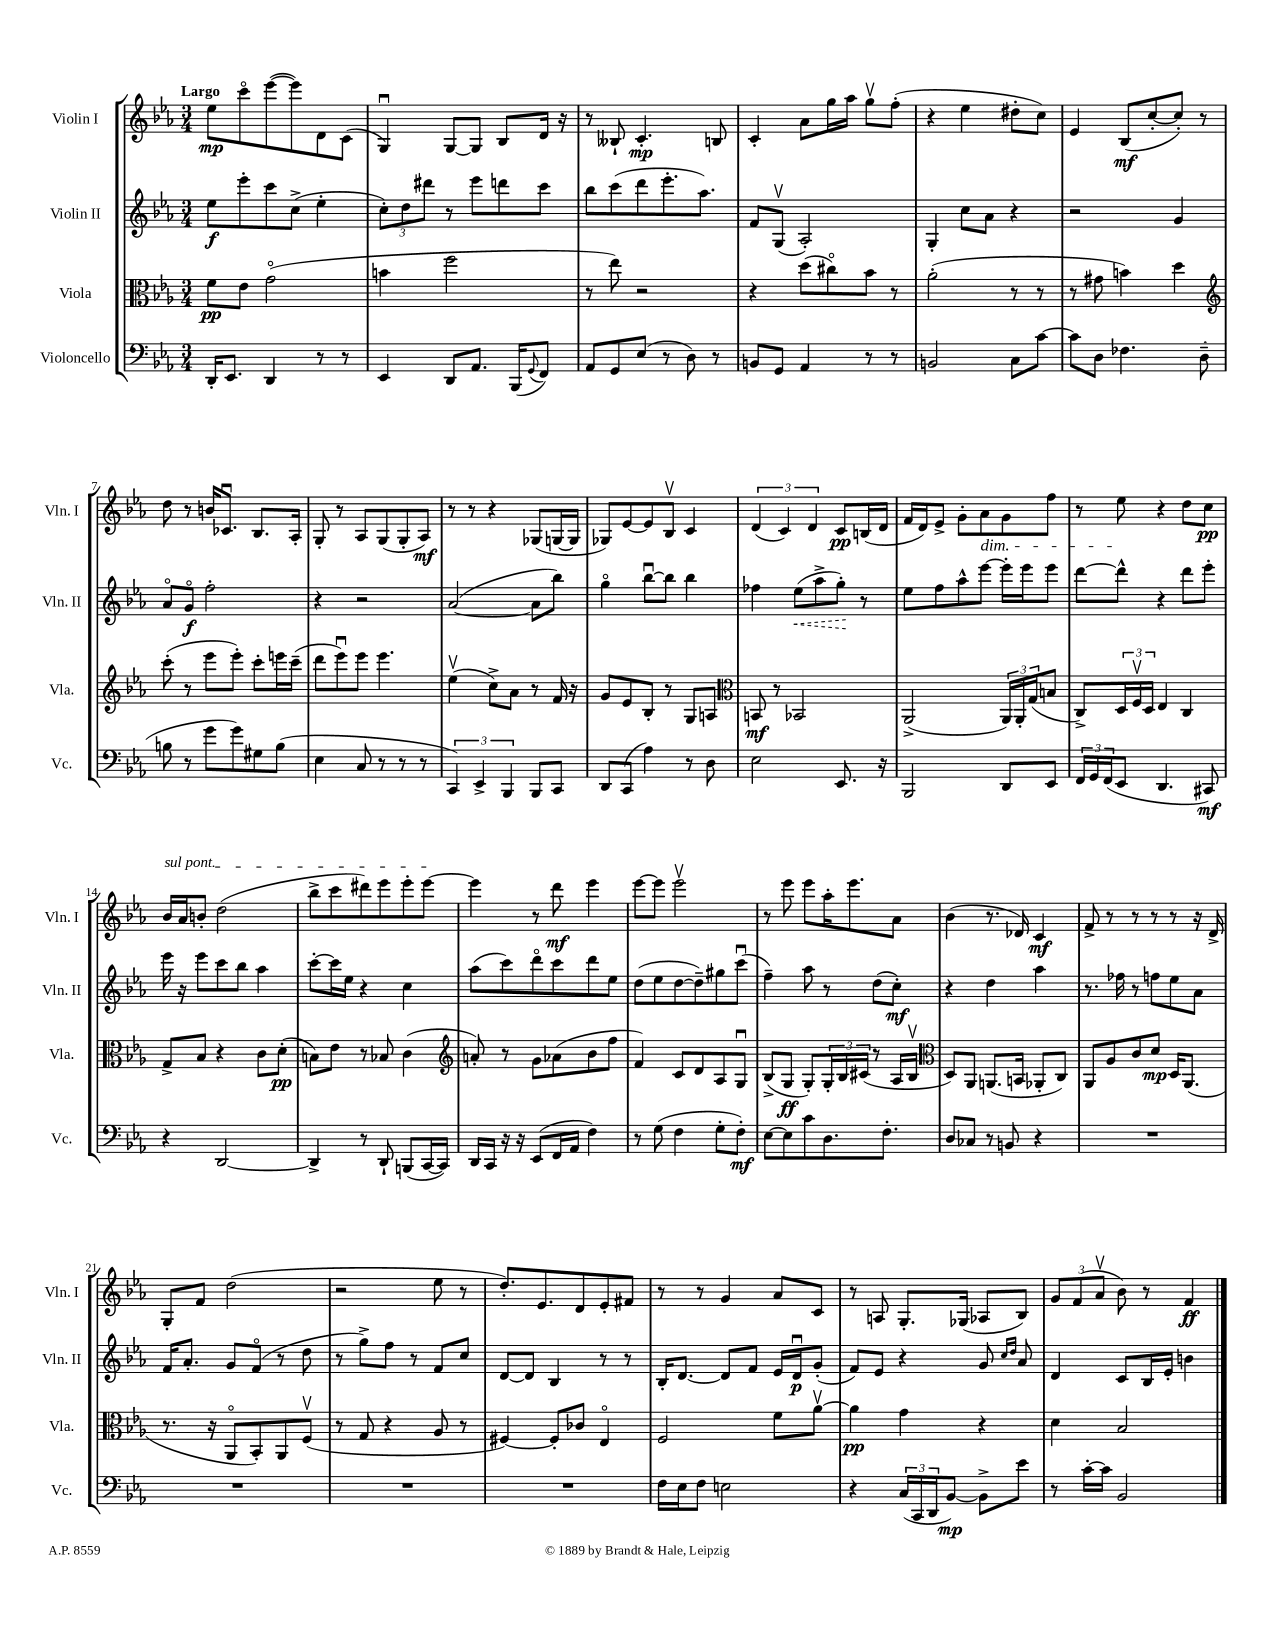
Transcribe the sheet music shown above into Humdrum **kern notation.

**kern	**dynam	**kern	**dynam	**kern	**dynam	**kern	**dynam
*part4	*part4	*part3	*part3	*part2	*part2	*part1	*part1
*staff4	*staff4	*staff3	*staff3	*staff2	*staff2	*staff1	*staff1
*I"Violoncello	*	*I"Viola	*	*I"Violin II	*	*I"Violin I	*
*I'Vc.	*	*I'Vla.	*	*I'Vln. II	*	*I'Vln. I	*
*clefF4	*	*clefC3	*	*clefG2	*	*clefG2	*
*k[b-e-a-]	*	*k[b-e-a-]	*	*k[b-e-a-]	*	*k[b-e-a-]	*
*M3/4	*	*M3/4	*	*M3/4	*	*M3/4	*
=1	=1	=1	=1	=1	=1	=1	=1
!	!	!	!	!	!	!LO:TX:a:B:t=Largo	!
16DD'/KL	.	8f\L	pp	8ee-\L	f	8ee-\L	mp
8.EE-/J	.	.	.	.	.	.	.
.	.	8e-\J	.	8eee-'\	.	8ccc\	.
4DD/	.	(2g\	.	8ccc\	.	([8eee-\	.
.	.	.	.	(8cc^\J	.	8eee-\])	.
8r	.	.	.	4ee-'\	.	8d\	.
8r	.	.	.	.	.	(8c\J	.
=2	=2	=2	=2	=2	=2	=2	=2
4EE-/	.	4bn\	.	12cc'\L)	.	4Gu/)	.
.	.	.	.	12dd\	.	.	.
.	.	.	.	12ddd#X\J	.	.	.
8DD/L	.	2ff\	.	8r	.	[8G/L	.
8.AA-/J	.	.	.	8eee-\L	.	8G/J]	.
.	.	.	.	8dddn\	.	8B-/L	.
(16BBB-/KL	.	.	.	.	.	.	.
8qqGG/	.	.	.	.	.	.	.
8FF/J)	.	.	.	8ccc\J	.	16d/Jk	.
.	.	.	.	.	.	16r	.
=3	=3	=3	=3	=3	=3	=3	=3
8AA-/L	.	8r	.	8bb-\L	.	8r	.
8GG/	.	8ee-\)	.	(8ccc\	.	8B--X`/	.
(8E-/J	.	2r	.	8ddd\	.	4.c'/	mp
8r	.	.	.	8.eee-'\	.	.	.
8D\)	.	.	.	.	.	.	.
.	.	.	.	8.aa-\J)	.	.	.
8r	.	.	.	.	.	8Bn/	.
=4	=4	=4	=4	=4	=4	=4	=4
8BBn/L	.	4r	.	8f/L	.	4c'/	.
8GG/J	.	.	.	(8Gv/J	.	.	.
4AA-/	.	(8dd\L	.	2A-'/)	.	8a-\L	.
.	.	8cc#X\)	.	.	.	16gg\L	.
.	.	.	.	.	.	16aa-\JJ	.
8r	.	8b-\J	.	.	.	8ggv\L	.
8r	.	8r	.	.	.	(8ff'\J	.
=5	=5	=5	=5	=5	=5	=5	=5
2BBn/	.	(2a-'\	.	4G'/	.	4r	.
.	.	.	.	8cc\L	.	4ee-\	.
.	.	.	.	8a-\J	.	.	.
8C\L	.	8r	.	4r	.	8dd#X'\L	.
[8c\J	.	8r	.	.	.	8cc\J)	.
=6	=6	=6	=6	=6	=6	=6	=6
8c\L]	.	8r	.	2r	.	4e-/	.
8D\J	.	8g#X\	.	.	.	.	.
4.F-X\	.	4bn\)	.	.	.	(8B-/L	mf
.	.	.	.	.	.	[8cc'/	.
.	.	4dd\	.	4g/	.	8cc'/J])	.
(8D~\	.	.	.	.	.	8r	.
!!LO:LB:g=z
=7	=7	=7	=7	=7	=7	=7	=7
*	*	*clefG2	*	*	*	*	*
8Bn\	.	(8ccc'\	.	8a-/L	.	8dd\	.
8r	.	8r	.	8g/J	f	8r	.
8g\L	.	8eee-\L	.	2ff'\	.	16bn/KL	.
.	.	.	.	.	.	8.c-Xu/J	.
8g\)	.	8eee-'\J)	.	.	.	.	.
8G#X\	.	8ccc'\L	.	.	.	8.B-/L	.
(8B\J	.	16eeen\L	.	.	.	.	.
.	.	(16ccc~\JJ	.	.	.	16A-'/Jk	.
=8	=8	=8	=8	=8	=8	=8	=8
4E-\	.	8ddd\L	.	4r	.	8G'/	.
.	.	8eee-u\)	.	.	.	8r	.
8C/	.	8eee-\J	.	2r	.	8A-/L	.
8r	.	4.eee-\	.	.	.	(8G/	.
8r	.	.	.	.	.	8G'/	.
8r	.	.	.	.	.	8A-/J)	mf
=9	=9	=9	=9	=9	=9	=9	=9
6CC/)	.	(4ee-v\	.	([2a-/	.	8r	.
.	.	.	.	.	.	8r	.
6EE-^/	.	.	.	.	.	.	.
.	.	8cc^\L)	.	.	.	4r	.
6BBB-/	.	.	.	.	.	.	.
.	.	8a-\J	.	.	.	.	.
8BBB-/L	.	8r	.	8a-\L]	.	(8G-X/L	.
8CC/J	.	16f/	.	8bb-\J)	.	[16Gn/L	.
.	.	16r	.	.	.	16G/JJ]	.
=10	=10	=10	=10	=10	=10	=10	=10
8DD/L	.	8g/L	.	4gg\	.	8G-X/L)	.
(8CC/J	.	8e-/	.	.	.	[8e-/	.
4A-\)	.	8B-'/J	.	[8bb-u\L	.	8e-/]	.
.	.	8r	.	8bb-\J]	.	8B-v/J	.
8r	.	8G/L	.	4bb-\	.	4c/	.
8D\	.	8An/J	.	.	.	.	.
=11	=11	=11	=11	=11	=11	=11	=11
*	*	*clefC3	*	*	*	*	*
2E-\	.	8BBn/	mf	4ff-X\	.	(6d/	.
.	.	8r	.	.	.	.	.
.	.	.	.	.	.	6c/)	.
!	!	!	!	!	!LO:HP:b	!	!
.	.	2BB-X/	.	(8ee-\L	<	.	.
.	.	.	.	.	.	6d/	.
.	.	.	.	8aa-^\	.	.	.
8.EE-/	.	.	.	8gg'\J)	.	8c/L	pp
.	.	.	.	8r	[	(16Bn/L	.
16r	.	.	.	.	.	16d/JJ	.
=12	=12	=12	=12	=12	=12	=12	=12
2BBB-/	.	(2AA-^/	.	8ee-\L	.	16f/LL	.
.	.	.	.	.	.	16d/J)	.
.	.	.	.	8ff\	.	8e-^/J	.
.	.	.	.	8aa-^^\	.	8g'\L	.
!	!	!	!	!	!	!LO:TX:b:i:t=dim.	!
.	.	.	.	[8eee-\J	.	8a-\	.
8DD/L	.	24AA-/LL)	.	16eee-'\LL]	.	8g\	.
.	.	24AA-'/	.	.	.	.	.
.	.	.	.	16eee-\J	.	.	.
.	.	(24G/J	.	.	.	.	.
8EE-/J	.	8Bn/J	.	8eee-\J	.	8ff\J	.
=13	=13	=13	=13	=13	=13	=13	=13
24FF/LL	.	8C^/L)	.	[8ddd\L	.	8r	.
24GG/	.	.	.	.	.	.	.
(24FF/J	.	.	.	.	.	.	.
8EE-/J	.	24D/L	.	8ddd^^\J]	.	8ee-\	.
.	.	24Fv/	.	.	.	.	.
.	.	24D/JJ	.	.	.	.	.
4.DD/	.	4E-/	.	4r	.	4r	.
.	.	4C/	.	8ddd\L	.	8dd\L	.
8CC#X/)	mf	.	.	8eee-'\J	.	8cc\J	pp
!!LO:LB:g=z
=14	=14	=14	=14	=14	=14	=14	=14
!	!	!	!	!	!	!LO:TX:a:i:t=sul pont.	!
4r	.	8G^/L	.	16eee-\	.	16b-/LL	.
.	.	.	.	16r	.	16a-/J	.
.	.	8B-/J	.	8eee-\L	.	8bn'/J	.
[2DD/	.	4r	.	8ccc\	.	(2dd\	.
.	.	.	.	8bb-\J	.	.	.
.	.	8c\L	.	4aa-\	.	.	.
.	.	(8d'\J	pp	.	.	.	.
=15	=15	=15	=15	=15	=15	=15	=15
4DD^/]	.	8Bn\L)	.	[8ccc'\L	.	8bb-^\L	.
.	.	8e-\J	.	16ccc\L]	.	8ccc\	.
.	.	.	.	16ee-\JJ	.	.	.
8r	.	8r	.	4r	.	8ddd#X\)	.
8DD`/	.	8B-X/	.	.	.	8eee-\	.
(8BBBn/L	.	(4c\	.	4cc\	.	8eee-'\	.
[16CC/L	.	.	.	.	.	[8eee-\J	.
16CC/JJ])	.	.	.	.	.	.	.
=16	=16	=16	=16	=16	=16	=16	=16
*	*	*clefG2	*	*	*	*	*
16DD/LL	.	8an'/)	.	(8aa-\L	.	4eee-\]	.
16CC/JJ	.	.	.	.	.	.	.
16r	.	8r	.	8ccc\)	.	.	.
16r	.	.	.	.	.	.	.
(8EE-/L	.	8g\L	.	8ddd\	.	8r	.
16FF/L	.	(8a-X\	.	8ccc\	.	8ddd\	mf
16AA-/JJ	.	.	.	.	.	.	.
4F\)	.	8b-\	.	8ddd\	.	4eee-\	.
.	.	8ff\J	.	8ee-\J	.	.	.
=17	=17	=17	=17	=17	=17	=17	=17
8r	.	4f/)	.	(8dd\L	.	[8eee-\L	.
(8G\	.	.	.	8ee-\	.	8eee-\J]	.
4F\	.	8c/L	.	[8dd\	.	2eee-v\	.
.	.	8d/	.	8dd~\])	.	.	.
8G'\L	.	8A-/	.	8gg#X\	.	.	.
8F'\J)	mf	8Gu/J	.	(8cccu\J	.	.	.
=18	=18	=18	=18	=18	=18	=18	=18
[8E-\L	.	(8B-^/L	.	4ff~\)	.	8r	.
8E-\]	.	8G/J	ff	.	.	8eee-\	.
8c\	.	8G'/L)	.	8aa-\	.	8eee-\L	.
8.D\	.	24G'/L	.	8r	.	16aa-'\K	.
.	.	24B-/	.	.	.	.	.
.	.	.	.	.	.	8.eee-\	.
.	.	(24c#X/JJ	.	.	.	.	.
.	.	8r	.	(8dd\L	.	.	.
8.F'\J	.	.	.	.	.	.	.
.	.	16A-/LL	.	8cc'\J)	mf	8a-\J	.
.	.	16B-v/JJ	.	.	.	.	.
=19	=19	=19	=19	=19	=19	=19	=19
*	*	*clefC3	*	*	*	*	*
8D/L	.	8D/L)	.	4r	.	(4b-\	.
8C-X/J	.	8AA-/J	.	.	.	.	.
8r	.	(8.AAn/L	.	4dd\	.	8.r	.
8BBn/	.	.	.	.	.	.	.
.	.	16BBn/Jk	.	.	.	16d-X/)	.
4r	.	8AA-X'/L	.	4aa-\	.	4c/	mf
.	.	8C/J)	.	.	.	.	.
=20	=20	=20	=20	=20	=20	=20	=20
2.r	.	8AA-/L	.	8.r	.	8f^/	.
.	.	8A-/	.	.	.	8r	.
.	.	.	.	16ff-X\	.	.	.
.	.	8c/	.	8r	.	8r	.
.	.	8d/J	mp	8ffn\L	.	8r	.
.	.	16D/KL	.	8ee-\	.	8r	.
.	.	(8.AA-/J	.	.	.	.	.
.	.	.	.	8a-\J	.	16r	.
.	.	.	.	.	.	16d^/	.
!!LO:LB:g=z
=21	=21	=21	=21	=21	=21	=21	=21
2.r	.	8.r	.	16f/KL	.	8G'/L	.
.	.	.	.	8.a-'/J	.	.	.
.	.	.	.	.	.	8f/J	.
.	.	16r	.	.	.	.	.
.	.	8AA-/L	.	8g/L	.	(2dd\	.
.	.	8BB-'/)	.	(8f/J	.	.	.
.	.	8AA-/	.	8r	.	.	.
.	.	(8Fv/J	.	8dd\	.	.	.
=22	=22	=22	=22	=22	=22	=22	=22
2.r	.	8r	.	8r	.	2r	.
.	.	8G/	.	8gg^\L)	.	.	.
.	.	4r	.	8ff\J	.	.	.
.	.	.	.	8r	.	.	.
.	.	8A-/	.	8f/L	.	8ee-\	.
.	.	8r	.	8cc/J	.	8r	.
=23	=23	=23	=23	=23	=23	=23	=23
2.r	.	[4F#X/)	.	[8d/L	.	8.dd'/L)	.
.	.	.	.	8d/J]	.	.	.
.	.	.	.	.	.	8.e-/	.
.	.	8F#'/L]	.	4B-/	.	.	.
.	.	8c-X/J	.	.	.	8d/	.
.	.	4E-/	.	8r	.	8e-'/	.
.	.	.	.	8r	.	8f#X/J	.
=24	=24	=24	=24	=24	=24	=24	=24
16F\LL	.	2F/	.	16B-'/KL	.	8r	.
16E-\J	.	.	.	[8.d/J	.	.	.
8F\J	.	.	.	.	.	8r	.
2En\	.	.	.	8d/L]	.	4g/	.
.	.	.	.	8f/J	.	.	.
.	.	8f\L	.	16e-/LL	.	8a-/L	.
.	.	.	.	16du/J	p	.	.
.	.	[8a-v\J	.	(8g'/J	.	8c/J	.
=25	=25	=25	=25	=25	=25	=25	=25
4r	.	4a-\]	pp	8f/L)	.	8r	.
.	.	.	.	8e-/J	.	8An/	.
(24C/LL	.	4g\	.	4r	.	8.G'/L	.
24CC/	.	.	.	.	.	.	.
24DD/J	.	.	.	.	.	.	.
[8BB-/J)	mp	.	.	.	.	.	.
.	.	.	.	.	.	(16G-X/Jk	.
8BB-^\L]	.	4r	.	8g/	.	8A-X/L	.
.	.	.	.	16qqcc/LL	.	.	.
.	.	.	.	16qqdd/JJ	.	.	.
8e-\J	.	.	.	8a-/	.	8B-/J)	.
=26	=26	=26	=26	=26	=26	=26	=26
8r	.	4d\	.	4d/	.	12g/L	.
.	.	.	.	.	.	(12f/	.
[16c'\LL	.	.	.	.	.	.	.
.	.	.	.	.	.	12a-v/J	.
16c\JJ]	.	.	.	.	.	.	.
2BB-/	.	2B-/	.	8c/L	.	8b-\)	.
.	.	.	.	16B-/L	.	8r	.
.	.	.	.	16e-'/JJ	.	.	.
.	.	.	.	4bn\	.	4f/	ff
==	==	==	==	==	==	==	==
*-	*-	*-	*-	*-	*-	*-	*-
